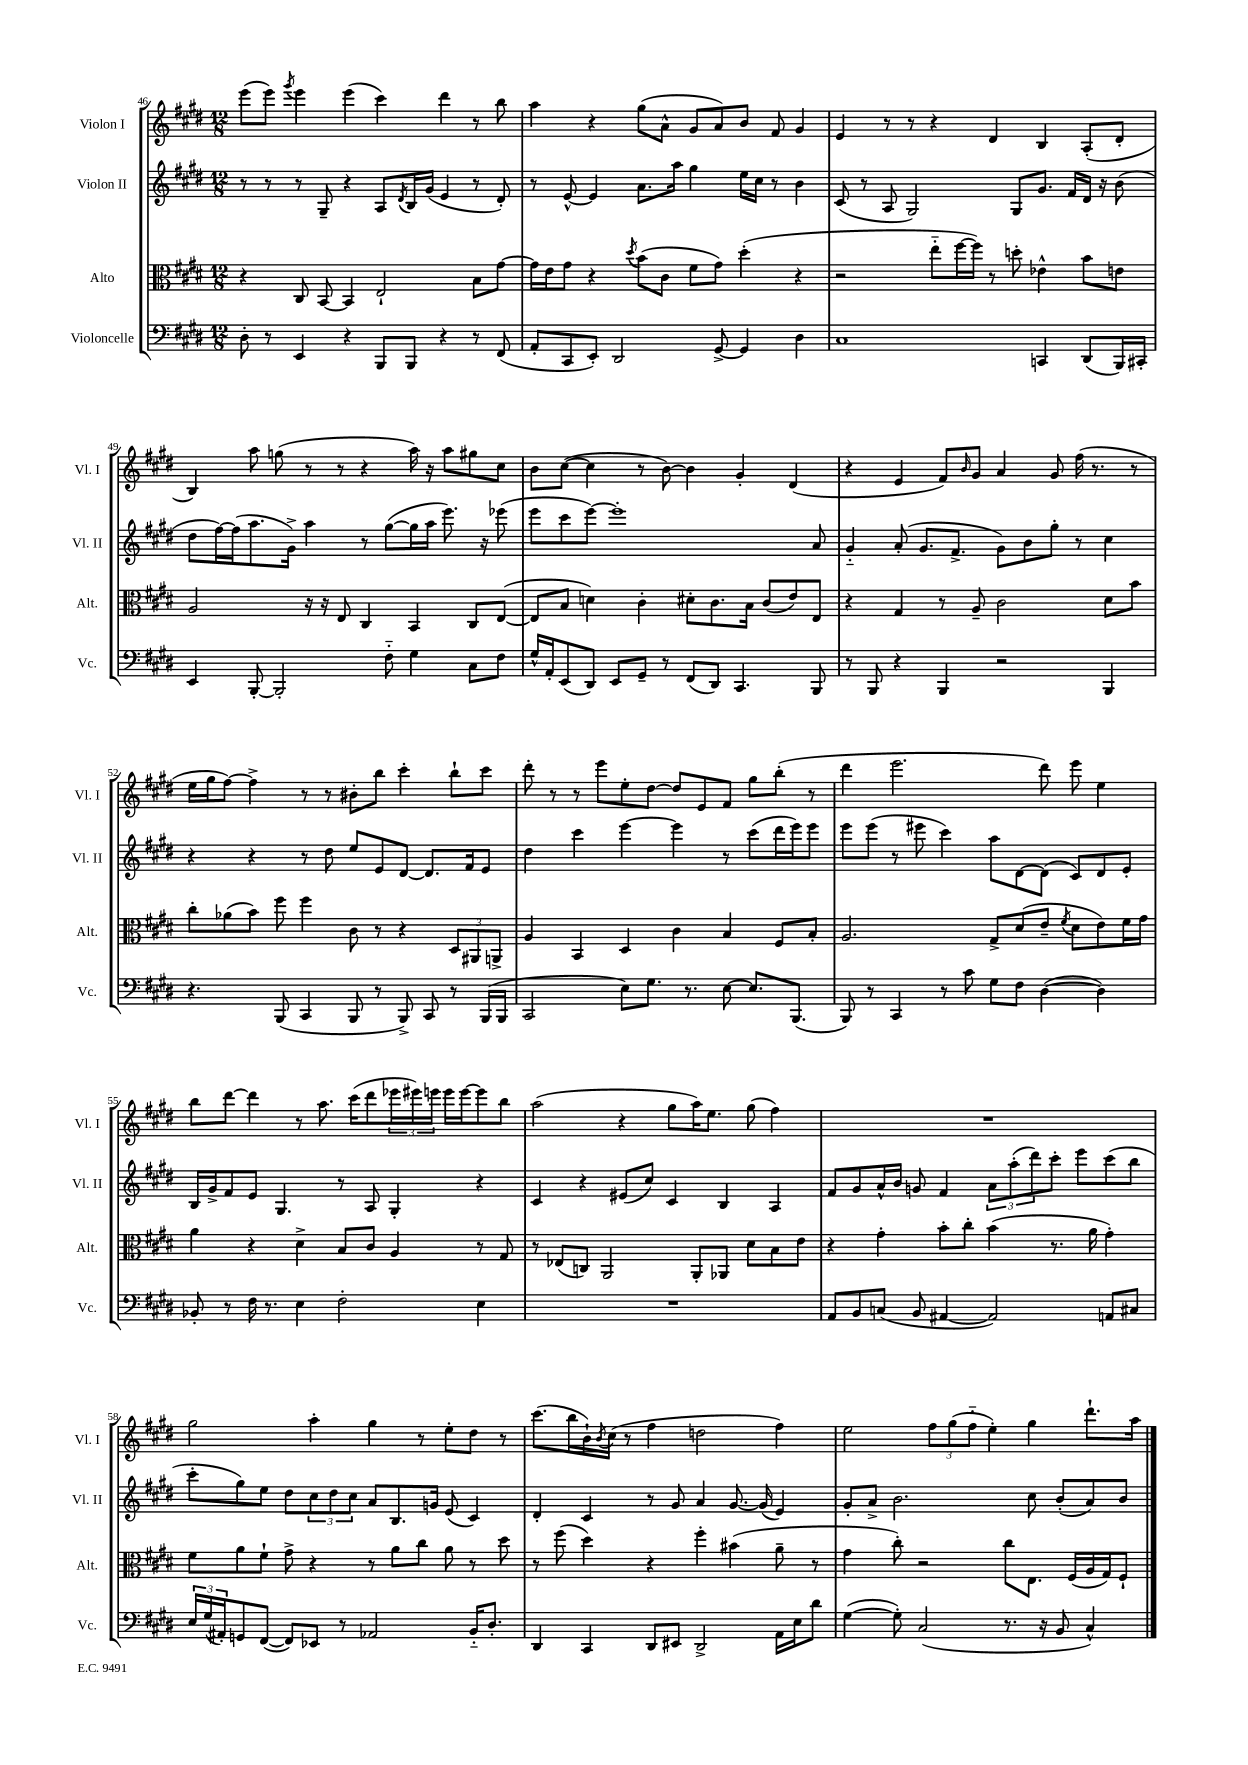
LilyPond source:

<<
\new StaffGroup <<
\new Staff = "s0" \with { instrumentName = "Violon I" shortInstrumentName = "Vl. I" } {
    \clef treble \key e \major \numericTimeSignature \time 12/8
    e'''8( e'''8) \acciaccatura { gis'''8 } e'''4 e'''4( cis'''4) dis'''4 r8 b''8 |
    a''4 r4 gis''8( a'8-^ gis'8 a'8) b'8 fis'8 gis'4 |
    e'4 r8 r8 r4 dis'4 b4 a8-.( dis'8-. |
    b4) a''8 g''8( r8 r8 r4 a''16) r16 a''8 gis''8 cis''8 |
    b'8 cis''8~( cis''4 r8 b'8~) b'4 gis'4-. dis'4( |
    r4 e'4 fis'8) \grace { b'16 } gis'8 a'4 gis'8 fis''16( r8. r8 |
    e''16 gis''16 fis''8~) fis''4-> r8 r8 bis'8-. b''8 cis'''4-. b''8-! cis'''8 |
    dis'''8-. r8 r8 e'''8 e''8-. dis''8~ dis''8 e'8 fis'8 gis''8 b''8-.( r8 |
    dis'''4 e'''2. dis'''8) e'''8 e''4 |
    b''8 dis'''8~ dis'''4 r8 a''8. cis'''16( dis'''8 \tuplet 3/2 { ees'''16 eis'''16) e'''16 } e'''16 e'''16~ e'''8 b''8 |
    a''2( r4 gis''8 a''16) e''8. gis''8( fis''4) |
    R1. |
    gis''2 a''4-. gis''4 r8 e''8-. dis''8 r8 |
    cis'''8.( b''16 b'16-!) \acciaccatura { b'8 } cis''16( r8 fis''4 d''2 fis''4) |
    e''2 \tuplet 3/2 { fis''8 gis''8( fis''8-_ } e''4-.) gis''4 dis'''8.-! a''16 \bar "|." |
}
\new Staff = "s1" \with { instrumentName = "Violon II" shortInstrumentName = "Vl. II" } {
    \clef treble \key e \major \numericTimeSignature \time 12/8
    r8 r8 r8 gis8-- r4 a8 \acciaccatura { dis'8 } b16 gis'16( e'4 r8 dis'8-.) |
    r8 e'8~-^ e'4 a'8. a''16 gis''4 e''16 cis''16 r8 b'4 |
    cis'8( r8 a8 gis2) gis8 gis'8. fis'16 dis'16 r16 b'8( |
    dis''8 fis''16~) fis''16( a''8. gis'16->) a''4 r8 gis''8~( gis''16 a''16 e'''8.) r16 ees'''8( |
    e'''8 cis'''8 e'''8~) e'''1-. a'8 |
    gis'4-_ a'8-.( gis'8. fis'8.-> gis'8) b'8 gis''8-. r8 cis''4 |
    r4 r4 r8 dis''8 e''8 e'8 dis'8~ dis'8. fis'16 e'8 |
    dis''4 cis'''4 e'''4~ e'''4 r8 cis'''8( dis'''16 e'''16) e'''8 |
    e'''8 e'''8( r8 eis'''8 cis'''4) a''8 dis'8~ dis'8( cis'8) dis'8 e'8-. |
    b16 gis'16-> fis'8 e'8 gis4. r8 a8 gis4-. r4 |
    cis'4 r4 eis'8( cis''8) cis'4 b4 a4 |
    fis'8 gis'8 a'16-^ b'16 g'8 fis'4 \tuplet 3/2 { a'8 a''8-.( dis'''8) } cis'''8-. e'''8 cis'''8( b''8 |
    cis'''8-. gis''8) e''8 dis''8 \tuplet 3/2 { cis''8 dis''8 cis''8 } a'8 b8. g'16 e'8( cis'4) |
    dis'4-. cis'4 r8 gis'8 a'4 gis'8.~ gis'16( e'4) |
    gis'8-. a'8-> b'2. cis''8 b'8-.( a'8) b'8 \bar "|." |
}
\new Staff = "s2" \with { instrumentName = "Alto" shortInstrumentName = "Alt." } {
    \clef alto \key e \major \numericTimeSignature \time 12/8
    r4 cis8 b,8~ b,4 e2-! b8 gis'8~ |
    gis'16 e'16 gis'8 r4 \acciaccatura { dis''8 } b'8( cis'8 fis'8 gis'8) dis''4-.( r4 |
    r2 e''8-_ fis''16~ fis''16) r8 d''8-. ees'4-^ b'8 e'8 |
    a2 r16 r16 e8 cis4 b,4 cis8 e8~( |
    e8 b8 d'4) cis'4-. dis'8-. cis'8. b16 cis'8( e'8) e8 |
    r4 gis4 r8 a8-- cis'2 dis'8 b'8 |
    cis''8-. aes'8( b'8) fis''8 fis''4 cis'8 r8 r4 \tuplet 3/2 { dis8 ais,8 a,8-> } |
    a4 b,4 dis4 cis'4 b4 fis8 b8-. |
    a2. gis8-> dis'8( e'8-- \acciaccatura { fis'8 } dis'8 e'8) fis'16 gis'16 |
    a'4 r4 dis'4-> b8 cis'8 a4 r8 gis8 |
    r8 ees8( c8) a,2 a,8-. aes,8 dis'8 b8 e'8 |
    r4 gis'4-. b'8-. cis''8-. b'4( r8. a'16 gis'4-.) |
    fis'8 a'8 fis'8-! gis'8-> r4 r8 a'8 cis''8 a'8 r8 dis''8 |
    r8 fis''8( dis''4) r4 fis''4-. bis'4( a'8-- r8 |
    gis'4 cis''8-.) r2 cis''8 e8. fis16( a16 gis16) fis8-! \bar "|." |
}
\new Staff = "s3" \with { instrumentName = "Violoncelle" shortInstrumentName = "Vc." } {
    \clef bass \key e \major \numericTimeSignature \time 12/8
    dis8-. r8 e,4 r4 b,,8 b,,8 r4 r8 fis,8( |
    a,8-. cis,8 e,8-.) dis,2 gis,8~-> gis,4 dis4 |
    cis1 c,4 dis,8( b,,16) cis,16-. |
    e,4 b,,8~-. b,,2-. fis8-_ gis4 cis8 fis8 |
    gis16-^ a,16-. e,8( dis,8) e,8 gis,8-- r8 fis,8( dis,8) cis,4. b,,8 |
    r8 b,,8 r4 b,,4 r2 b,,4 |
    r4. b,,8( cis,4 b,,8 r8 b,,8->) cis,8 r8 b,,16( b,,16 |
    cis,2 e8) gis8. r8. e8~ e8. b,,8.( |
    b,,8) r8 cis,4 r8 cis'8 gis8 fis8 dis4~( dis4) |
    bes,8-. r8 fis16 r8. e4 fis2-. e4 |
    R1. |
    a,8 b,8 c8( b,8 ais,4~ ais,2) a,8 cis8 |
    \tuplet 3/2 { e16 gis16( ais,16-.) } g,8 fis,8~( fis,8) ees,8 r8 aes,2 b,16-_ dis8.-. |
    dis,4 cis,4 dis,8 eis,8 dis,2-> a,16 e16 dis'8 |
    gis4~( gis8-.) cis2( r8. r16 b,8 cis4-^) \bar "|." |
}
>>
>>
\layout { \context { \Score currentBarNumber = #46 } }
